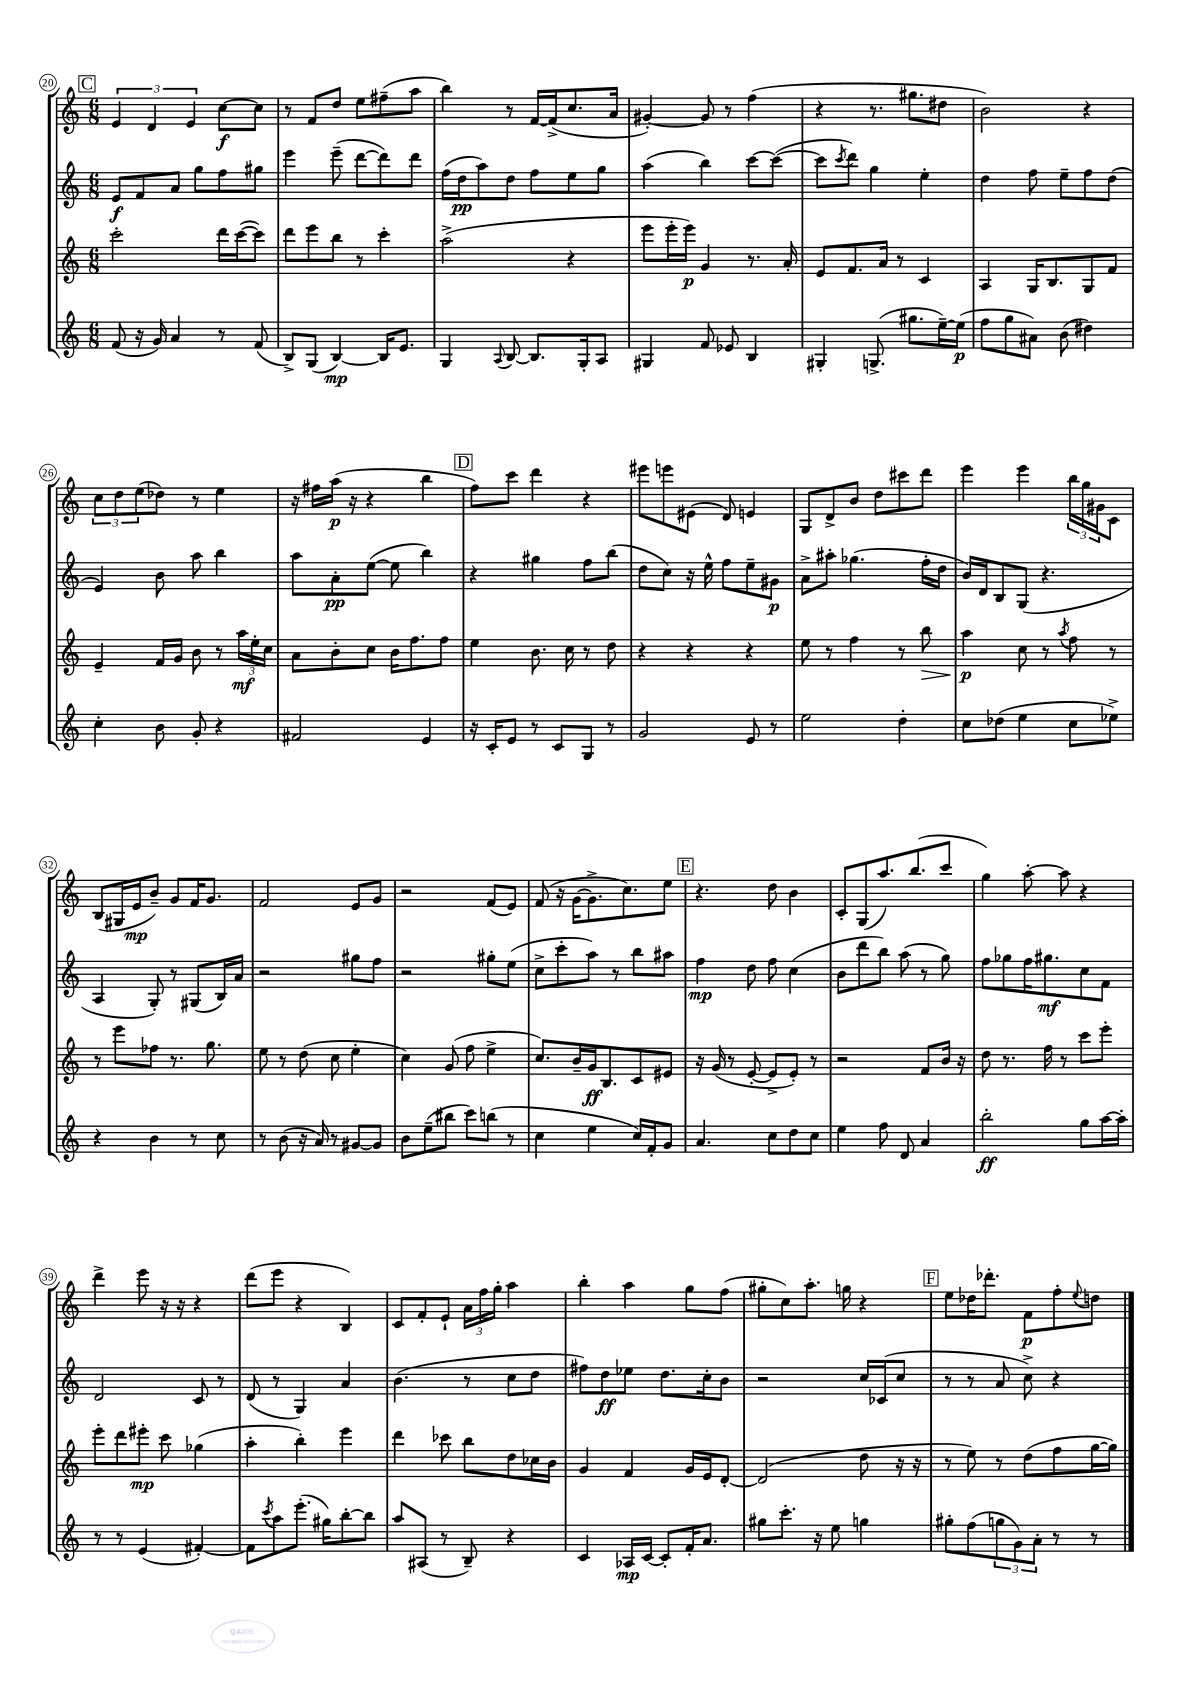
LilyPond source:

<<
\new StaffGroup <<
\new Staff = "s0" {
    \clef treble \key c \major \numericTimeSignature \time 6/8
    \mark \markup { \box "C" } \tuplet 3/2 { e'4 d'4 e'4 } c''8~\f c''8 |
    r8 f'8 d''8 e''8 fis''8--( a''8 |
    b''4) r8 f'16~ f'16->( c''8. a'16 |
    gis'4~-.) gis'8 r8 f''4( |
    r4 r8. gis''8. dis''8 |
    b'2) r4 |
    \tuplet 3/2 { c''8 d''8 e''8( } des''8) r8 e''4 |
    r16 fis''16 a''16\p( r16 r4 b''4 |
    \mark \markup { \box "D" } f''8) c'''8 d'''4 r4 |
    eis'''8 e'''8 eis'8( d'8) e'4 |
    g8 d'8-> b'8 d''8 cis'''8 d'''8 |
    e'''4 e'''4 \tuplet 3/2 { b''16 g''16 gis'16 } c'8 |
    b8( gis16 e'16\mp b'8--) g'8 f'16 g'8. |
    f'2 e'8 g'8 |
    r2 f'8( e'8) |
    f'8( r16 g'16~ g'8.-> c''8.) e''8 |
    \mark \markup { \box "E" } r4. d''8 b'4 |
    c'8-. g8( a''8.) b''8.( c'''8 |
    g''4) a''8~-. a''8 r4 |
    d'''4-> e'''8 r16 r16 r4 |
    d'''8( e'''8 r4 b4) |
    c'8 f'8-. e'8-! \tuplet 3/2 { a'16 f''16 g''16-. } a''4 |
    b''4-. a''4 g''8 f''8( |
    gis''8-. c''8) a''8.-. g''16 r4 |
    \mark \markup { \box "F" } e''8 des''16 des'''8.-. f'8\p f''8-. \appoggiatura { e''8 } d''8 \bar "|." |
}
\new Staff = "s1" {
    \clef treble \key c \major \numericTimeSignature \time 6/8
    \mark \markup { \box "C" } e'8\f f'8 a'8 g''8 f''8 gis''8 |
    e'''4 e'''8--( d'''8~ d'''8) d'''8 |
    f''16( d''16\pp a''8) d''8 f''8 e''8 g''8 |
    a''4( b''4) c'''8~ c'''8~( |
    c'''8 \acciaccatura { c'''8 } d'''8) g''4 e''4-. |
    d''4 f''8 e''8-- f''8 d''8( |
    e'4) b'8 a''8 b''4 |
    a''8 a'8-.\pp e''8~( e''8 b''4) |
    \mark \markup { \box "D" } r4 gis''4 f''8 b''8( |
    d''8 c''8) r16 e''16-^ f''8 e''8-- gis'8\p |
    a'8-> ais''8-. ges''4.( f''16-. d''16 |
    b'16) d'16 b8 g8( r4. |
    a4 g8-.) r8 gis8( b16) a'16 |
    r2 gis''8 f''8 |
    r2 gis''8-. e''8( |
    c''8-> c'''8-. a''8) r8 b''8 ais''8 |
    \mark \markup { \box "E" } f''4\mp d''8 f''8 c''4( |
    b'8 d'''8 b''8) a''8( r8 g''8) |
    f''8 ges''8 f''16 gis''8.\mf c''8 f'8 |
    d'2 c'8 r8 |
    d'8( r8 g4) a'4 |
    b'4.( r8 c''8 d''8 |
    fis''8) d''8\ff ees''8 d''8. c''16-. b'8 |
    r2 c''16 ces'16( c''8 |
    \mark \markup { \box "F" } r8 r8 a'8 c''8->) r4 \bar "|." |
}
\new Staff = "s2" {
    \clef treble \key c \major \numericTimeSignature \time 6/8
    \mark \markup { \box "C" } c'''2-. d'''16 c'''16~( c'''8) |
    d'''8 e'''8 b''8 r8 c'''4-. |
    a''2->( r4 |
    e'''8 e'''16-. e'''16\p) g'4 r8. a'16-. |
    e'8 f'8. a'16 r8 c'4 |
    a4 g16 b8. g8 f'8 |
    e'4-- f'16 g'16 b'8 r8 \tuplet 3/2 { a''16\mf e''16-. c''16 } |
    a'8 b'8-. c''8 b'16 f''8. f''8 |
    \mark \markup { \box "D" } e''4 b'8. c''16 r8 d''8 |
    r4 r4 r4 |
    e''8 r8 f''4 r8 b''8\> |
    a''4\p\! c''8 r8 \acciaccatura { a''8 } f''8 r8 |
    r8 e'''8 fes''8 r8. g''8. |
    e''8 r8 d''8( c''8 e''4-. |
    c''4) g'8( f''8 e''4-> |
    c''8.) b'16-- g'16\ff b8. c'8 eis'8 |
    \mark \markup { \box "E" } r16 g'16( r8 e'8~-. e'8-> e'8-.) r8 |
    r2 f'8 b'16 r16 |
    d''8 r8. f''16 r8 c'''8 e'''8-. |
    e'''8-. d'''8 eis'''8-.\mp c'''8 ges''4( |
    a''4-. b''4-.) e'''4 |
    d'''4 ces'''8 b''8 d''8 ces''16 b'16 |
    g'4 f'4 g'16 e'16 d'8~-. |
    d'2( d''8 r16 r16 |
    \mark \markup { \box "F" } r8 e''8) r8 d''8( f''8 g''16~ g''16) \bar "|." |
}
\new Staff = "s3" {
    \clef treble \key c \major \numericTimeSignature \time 6/8
    \mark \markup { \box "C" } f'8( r16 g'16) a'4 r8 f'8( |
    b8->) g8( b4~\mp) b16 e'8. |
    g4 \appoggiatura { a8 } b8~ b8. g16-. a8 |
    gis4 f'8 ees'8 b4 |
    gis4-. g8.->( gis''8. e''16~--) e''16\p( |
    f''8 g''8 ais'8) b'8( dis''4) |
    c''4-. b'8 g'8-. r4 |
    fis'2 e'4 |
    \mark \markup { \box "D" } r16 c'16-. e'8 r8 c'8 g8 r8 |
    g'2 e'8 r8 |
    e''2 d''4-. |
    c''8 des''8( e''4 c''8 ees''8->) |
    r4 b'4 r8 c''8 |
    r8 b'8( r16 a'16) r8 gis'8~ gis'8 |
    b'8 e''8--( bis''8 c'''8) b''8( r8 |
    c''4 e''4 c''16) f'16-. g'8 |
    \mark \markup { \box "E" } a'4. c''8 d''8 c''8 |
    e''4 f''8 d'8 a'4 |
    b''2-.\ff g''8 a''16~ a''16-. |
    r8 r8 e'4( fis'4~-.) |
    fis'8 \acciaccatura { c'''8 } a''8 e'''8.-.( gis''16) b''8~-. b''8 |
    a''8 ais8( r8 b8--) r4 |
    c'4 aes16\mp c'16~ c'8-. f'16-. a'8. |
    gis''8 c'''8.-. r16 e''8 g''4 |
    \mark \markup { \box "F" } gis''8-. f''8( \tuplet 3/2 { g''8 g'8) a'8-. } r8 r8 \bar "|." |
}
>>
>>
\layout { \context { \Score currentBarNumber = #20 \override BarNumber.stencil = #(make-stencil-circler 0.1 0.3 ly:text-interface::print) } }
